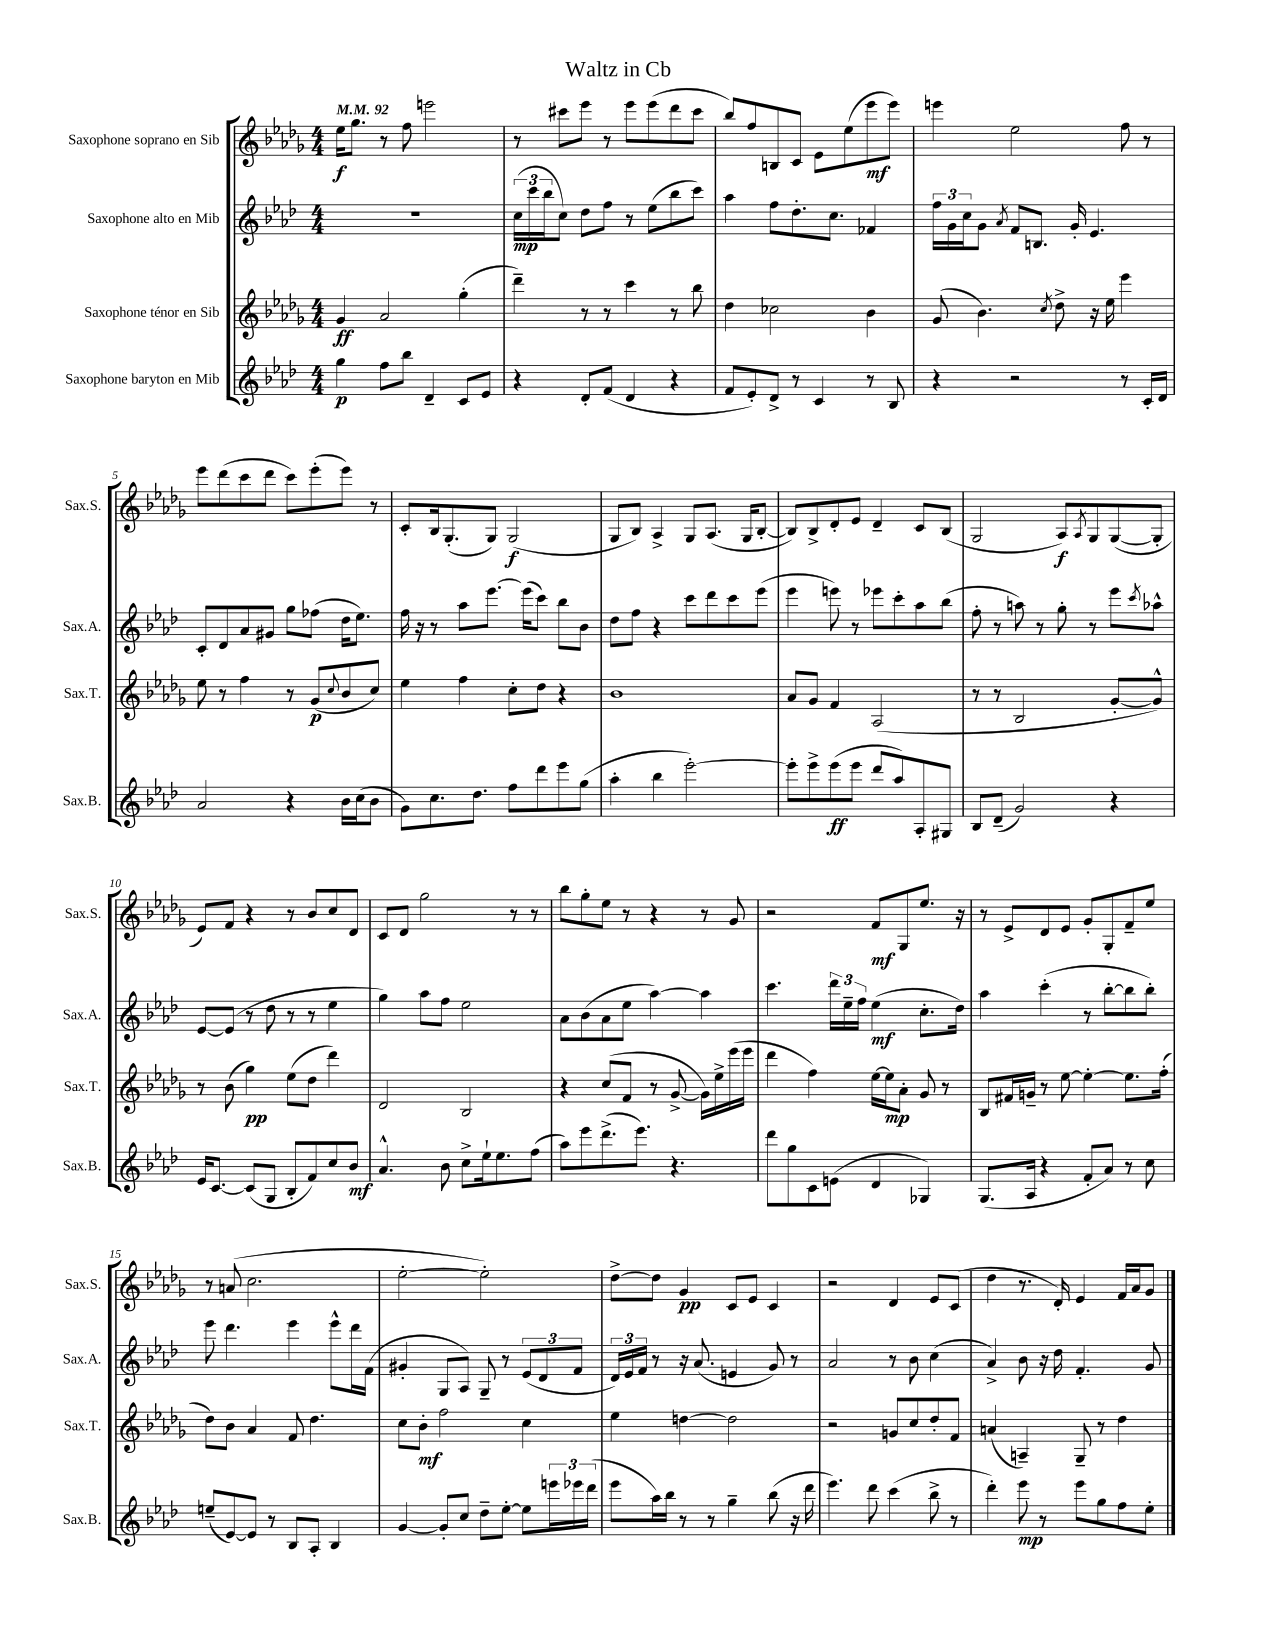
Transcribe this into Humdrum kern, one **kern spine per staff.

**kern	**kern	**kern	**kern
*staff4	*staff3	*staff2	*staff1
*clefG2	*clefG2	*clefG2	*clefG2
*k[b-e-a-d-]	*k[b-e-a-d-g-]	*k[b-e-a-d-]	*k[b-e-a-d-g-]
*M4/4	*M4/4	*M4/4	*M4/4
*MM92	*MM92	*MM92	*MM92
4gg	4g-	1r	16ee-
.	.	.	8.gg-
8ff	2a-	.	8r
8bb-	.	.	8ff
4d-~	.	.	2eee
8c	(4gg-'	.	.
8e-	.	.	.
=	=	=	=
4r	4ddd-~)	(24cc	8r
.	.	24ccc	.
.	.	24bb-	.
.	.	8cc)	8ccc#
8d-'	8r	8dd-	8eee-
(8f	8r	8ff	8r
4d-	4ccc	8r	8eee-
.	.	(8ee-	(8eee-
4r	8r	8bb-	8ddd-
.	8bb-	8ccc)	8ccc#
=	=	=	=
8f	4dd-	4aa-	8bb-)
8e-')	.	.	8ff
8d-^	2cc-	8ff	8B
8r	.	8.dd-'	8c
4c	.	.	8e-
.	.	8.cc	.
.	.	.	(8ee-
8r	4b-	4f-	8eee-
8B-	.	.	8eee-)
=	=	=	=
4r	(8g-	24ff	4eee
.	.	24g	.
.	.	24cc	.
.	4.b-)	8g	.
.	.	8qa-	.
2r	.	8f	2ee-
.	.	8.B	.
.	8qcc	.	.
.	8dd-^	.	.
.	.	16g'	.
.	16r	4.e-	.
.	16ee-	.	.
8r	4eee-	.	8ff
16c'	.	.	8r
16d-	.	.	.
=	=	=	=
2a-	8ee-	8c'	8eee-
.	8r	8d-	(8ddd-
.	4ff	8a-	8ccc
.	.	8g#	8ddd-
4r	8r	8gg	8ccc)
.	(8g-	(8ff-	(8eee-'
.	8qqcc	.	.
16b-	8b-	16dd-	8eee-)
(16cc	.	8.ee-)	.
8b-	8cc)	.	8r
=	=	=	=
8g)	4ee-	16ff	8c'
.	.	16r	.
8.cc	.	8r	16B-
.	.	.	(8.G-'
.	4ff	8aa-	.
8.dd-	.	.	.
.	.	[8.eee-	8G-)
8ff	8cc'	.	(2G-
.	.	(16eee-]	.
8ddd-	8dd-	8ccc)	.
8eee-	4r	8bb-	.
(8gg	.	8b-	.
=	=	=	=
4aa-'	1b-	8dd-	8G-
.	.	8ff	8B-)
4bb-	.	4r	4A-^
[2eee-')	.	8ccc	8G-
.	.	8ddd-	(8.A-
.	.	8ccc	.
.	.	.	16G-
.	.	(8eee-	[8B-'
=	=	=	=
8eee-']	8a-	4eee-	8B-])
8eee-^	8g-	.	8B-^
(8eee-	4f	8eee)	8d-'
8eee-	.	8r	8e-
8ddd-	(2A-	8eee-	4d-~
8aa-)	.	8ccc'	.
8A-'	.	8aa-	8c
8G#	.	(8bb-	(8B-
=	=	=	=
8B-	8r	8ff'	2G-
(8d-~	8r	8r	.
2g)	2B-	8aa)	.
.	.	8r	.
.	.	8gg'	8A-)
.	.	.	8qA-
.	.	8r	8G-
4r	[8g-'	8eee-	([8G-
.	.	8qccc	.
.	8g-^^])	8aa-^^	8G-']
=	=	=	=
16e-	8r	[8e-	8e-)
[8.c	.	.	.
.	(8b-	(8e-]	8f
(8c]	4gg-)	8r	4r
8G	.	8dd-	.
8B-'	(8ee-	8r	8r
8f)	8dd-	8r	8b-
8cc	4ddd-)	4ee-	8cc
8b-	.	.	8d-
=	=	=	=
4.a-^^	2d-	4gg)	8c
.	.	.	8d-
.	.	8aa-	2gg-
8b-	.	8ff	.
8cc^	2B-	2ee-	.
16ee-`	.	.	.
8.ee-	.	.	.
.	.	.	8r
(8ff	.	.	8r
=	=	=	=
8aa-)	4r	8a-	8bb-
8eee-	.	(8b-	8gg-'
(8.ddd-^	(8cc	8a-	8ee-
.	8f	8ee-	8r
8.eee-)	.	.	.
.	8r	[4aa-)	4r
4.r	[8g-^	.	.
.	16g-])	4aa-]	8r
.	16ee-^	.	.
.	(16eee-	.	8g-
.	16eee-	.	.
=	=	=	=
8ddd-	4ddd-	4.ccc	2r
8gg	.	.	.
8c	4ff)	.	.
(8e	.	24ddd-	.
.	.	24ee-~	.
.	.	24ff	.
4d-	[16ee-	(4ee-	8f
.	16ee-]	.	.
.	8a-'	.	8G-
4G-)	8g-	8.cc'	8.ee-
.	8r	.	.
.	.	16dd-)	16r
=	=	=	=
(8.G	8B-	4aa-	8r
.	16f#	.	8e-^
16A-	16g~	.	.
4r	8r	(4ccc'	8d-
.	[8ee-	.	8e-
8f'	4ee-'_	8r	8g-'
8a-)	.	[8bb-'	8G-'
8r	8.ee-]	8bb-]	8f~
8cc	.	8bb-')	8ee-
.	(16ff'	.	.
=	=	=	=
(8ee~	8dd-)	8eee-	8r
[8e-)	8b-	4.ddd-	(8a
8e-]	4a-	.	2.cc
8r	.	.	.
8B-	8f	4eee-	.
8A-'	4.dd-	.	.
4B-	.	8eee-^^	.
.	.	16ddd-	.
.	.	(16f	.
=	=	=	=
[4g	8cc	4g#'	[2ee-'
.	8b-'	.	.
8g']	2ff	8G	.
8cc	.	8A-)	.
8dd-~	.	8G~	2ee-'])
[8ee-'	.	8r	.
8ee-]	4cc	(12e-	.
.	.	12d-	.
24eee	.	.	.
24eee-	.	12f	.
(24ddd-	.	.	.
=	=	=	=
8eee-	4ee-	24d-)	[8dd-^
.	.	24e-	.
.	.	24f	.
16aa-)	.	8r	8dd-]
16bb-	.	.	.
8r	[4dd	16r	4g-
.	.	(8.a-	.
8r	.	.	.
4gg~	2dd]	4e	8c
.	.	.	8e-
(8bb-	.	8g)	4c
16r	.	8r	.
16ddd-	.	.	.
=	=	=	=
4.eee-)	2r	2a-	2r
8ddd-	.	.	.
(4ccc	8g	8r	4d-
.	8cc	8b-	.
8bb-^	8dd-'	(4cc	8e-
8r	8f	.	(8c
=	=	=	=
4ddd-')	(4a	4a-^)	4dd-
8eee-	4A~)	8b-	8.r
8r	.	16r	.
.	.	16dd-	16d-')
8eee-	8G-~	4.f'	4e-
8gg	8r	.	.
8ff	4dd-	.	16f
.	.	.	16a-
8ee-'	.	8g	8g-
==	==	==	==
*-	*-	*-	*-
